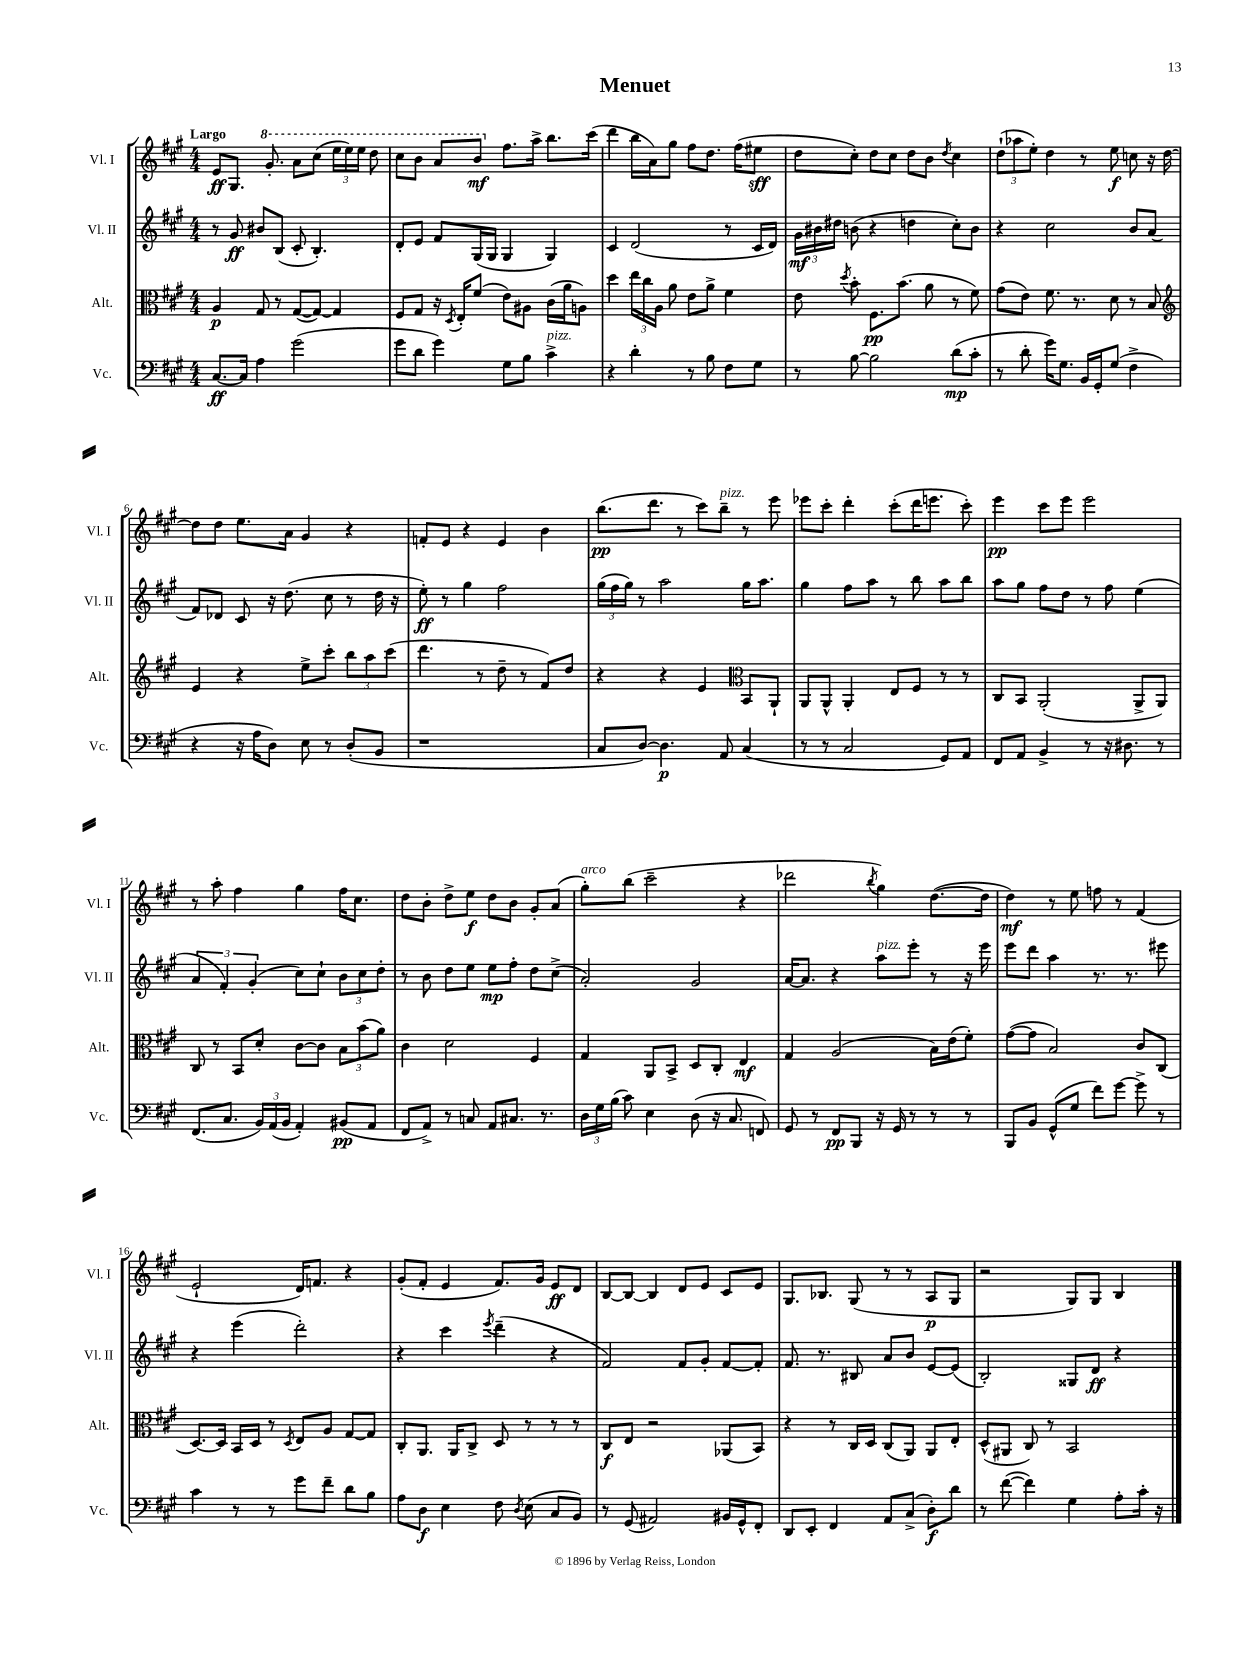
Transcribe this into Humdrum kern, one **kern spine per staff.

**kern	**kern	**kern	**kern
*staff4	*staff3	*staff2	*staff1
*clefF4	*clefC3	*clefG2	*clefG2
*k[f#c#g#]	*k[f#c#g#]	*k[f#c#g#]	*k[f#c#g#]
*M4/4	*M4/4	*M4/4	*M4/4
[8.C#	4A	8r	8e
.	.	8g#	8.G#
16C#]	.	.	.
4A	8G#	8b#	.
.	.	.	8.gg#'
.	8r	(8B	.
(2g#	([8G#	8c#'	8aa
.	8G#_)	4.B')	(8ccc#
.	4G#]	.	24eee
.	.	.	24eee)
.	.	.	24eee
.	.	.	8ddd
=	=	=	=
8g#	8F#	8d'	8ccc#
8d	8G#	8e	8bb
4g#)	16r	8f#	8aa
.	8qD	.	.
.	16E'	.	.
.	(8f#	(16G#	8bb
.	.	16G#	.
8G#	8e)	4G#	8.ff#
8B	8A#	.	.
.	.	.	16aa^
4c#^	(16c#	4G#)	8.bb
.	16a	.	.
.	8A)	.	.
.	.	.	(16ccc#
=	=	=	=
4r	4dd	4c#	4ddd
4d'	24ee	(2d	16bb
.	24cc#	.	.
.	.	.	16a)
.	24A	.	.
.	8a	.	8gg#
8r	8e	.	8ff#
8B	8a^	.	8.dd
8F#	4f#	8r	.
.	.	.	(16ff#
8G#	.	16c#	8ee#
.	.	16d)	.
=	=	=	=
8r	8e	24g#	8dd
.	.	24b#	.
.	.	24dd#	.
.	8qdd	.	.
[8B	8b'	(8b	8cc#')
2B]	8.F#	4r	8dd
.	.	.	8cc#
.	(8.b	.	.
.	.	4dd	8dd
.	8a	.	8b
.	.	.	8qdd
(8d	8r	8cc#')	4cc#
8c#'	8f#)	8b	.
=	=	=	=
8r	(8g#	4r	(12dd`
.	.	.	12aa-
8d'	8e)	.	.
.	.	.	12ee')
16g#)	8.f#	2cc#	4dd
8.G#	.	.	.
.	8.r	.	.
16BB	.	.	8r
16GG#'	.	.	.
(8G#	8d	.	8ee
4F#^	8r	8b	8cc
.	8B	(8a	16r
.	.	.	[16dd
=	=	=	=
*	*clefG2	*	*
4r	4e	8f#)	8dd]
.	.	8d-	8dd
16r	4r	8c#	8.ee
16A	.	.	.
8D)	.	16r	.
.	.	(8.dd	16a
8E	8ee^	.	4g#
8r	8ccc#'	8cc#	.
(8D'	12bb	8r	4r
.	12aa	.	.
8BB	.	16dd	.
.	(12ccc#	.	.
.	.	16r	.
=	=	=	=
1r	4.ddd	8ee')	8f'
.	.	8r	8e
.	.	4gg#	4r
.	8r	.	.
.	8dd~	2ff#	4e
.	8r	.	.
.	8f#)	.	4b
.	8dd	.	.
=	=	=	=
8C#	4r	(24gg#	(8.bb
.	.	24ff#	.
.	.	24gg#)	.
[8D)	.	8r	.
.	.	.	8.ddd
4.D]	4r	2aa	.
.	.	.	8r
.	4e	.	8ccc#)
8AA	.	.	8bb~
*	*clefC3	*	*
(4C#	8BB	16gg#	8r
.	.	8.aa	.
.	8AA`	.	8eee
=	=	=	=
8r	8AA	4gg#	8eee-
8r	8AA^^	.	8ccc#'
2C#	4AA'	8ff#	4ddd'
.	.	8aa	.
.	8E	8r	(8ccc#'
.	8F#	8bb	16ddd
.	.	.	8.eee
8GG#)	8r	8aa	.
8AA	8r	8bb	8ccc#')
=	=	=	=
8FF#	8C#	8aa	4eee
8AA	8BB	8gg#	.
4BB^	(2AA'	8ff#	8ccc#
.	.	8dd	8eee
8r	.	8r	2eee
16r	.	8ff#	.
8.D#	.	.	.
.	8AA^	(4ee	.
8r	8AA)	.	.
=	=	=	=
(8.FF#	8C#	6a	8r
.	8r	.	8aa'
.	.	6f#')	.
8.C#	.	.	.
.	8BB	.	4ff#
.	.	(6g#'	.
24BB)	8d'	.	.
(24AA	.	.	.
24BB	.	.	.
4AA')	[8c#	8cc#)	4gg#
.	8c#]	8cc#`	.
(8BB#	12B	12b	16ff#
.	.	.	8.cc#
.	(12b	12cc#	.
8AA	.	.	.
.	12a)	12dd'	.
=	=	=	=
8FF#	4c#	8r	8dd
8AA^)	.	8b	8b'
8r	2d	8dd	8dd^
8C	.	8ee	8ee
8AA	.	8ee	8dd
8.C#	.	8ff#'	8b
.	4F#	8dd	8g#'
8.r	.	.	.
.	.	(8cc#^	(8a
=	=	=	=
24D	4G#	2a')	8gg#')
24G#	.	.	.
(24B	.	.	.
8c#)	.	.	(8bb
4E	8AA	.	2ccc#~
.	8BB^	.	.
(8D	8D	2g#	.
16r	8C#'	.	.
8.C#	.	.	.
.	4E	.	4r
8FF)	.	.	.
=	=	=	=
8GG#	4G#	[16a	2ddd-
.	.	8.a]	.
8r	.	.	.
8FF#	(2A	4r	.
8BBB	.	.	.
.	.	.	8qbb
16r	.	8aa	4gg#)
16GG#	.	.	.
8r	.	8eee'	.
8r	16B)	8r	([8.dd
.	(16e	.	.
8r	8f#')	16r	.
.	.	16eee	16dd]
=	=	=	=
8BBB	([8g#	8eee	4dd)
8BB	8g#]	8ddd	.
(8GG#^^	2B)	4aa	8r
8G#	.	.	8ee
8f#)	.	8.r	8ff
[8g#	.	.	8r
.	.	8.r	.
8g#^]	8c#	.	(4f#
8r	(8C#	8eee#	.
=	=	=	=
4c#	[8.D)	4r	2e`
.	16D]	.	.
8r	16BB	(4eee	.
.	16D	.	.
8r	8r	.	.
.	8qD	.	.
8g#	8E	2ddd')	16d)
.	.	.	8.f
8f#~	8A	.	.
8d	[8G#	.	4r
8B	8G#]	.	.
=	=	=	=
8A	8C#'	4r	(8g#'
8D	8.AA	.	8f#'
4E	.	4ccc#	4e
.	16AA	.	.
.	8C#^	.	.
.	.	8qeee	.
8F#	8D	(4ddd~	8.f#)
8qD	.	.	.
(8E	8r	.	.
.	.	.	16g#
8C#	8r	4r	8e
8BB)	8r	.	8d
=	=	=	=
8r	8C#	2f#)	[8B
(8GG#	8E	.	8B_
2AA#)	2r	.	4B]
.	.	8f#	8d
.	.	8g#'	8e
16BB#	(8AA-	[8f#	8c#
16GG#^^	.	.	.
8FF#'	8BB)	8f#']	8e
=	=	=	=
8DD	4r	8.f#	8.G#
8EE'	.	.	.
.	.	8.r	8.B-
4FF#	8r	.	.
.	16C#	8B#	(8G#
.	16D	.	.
8AA	(8C#	8a	8r
(8C#^	8AA)	8b	8r
8D')	8AA	[8e	8A
8d	8E'	(8e]	8G#
=	=	=	=
8r	(8D^^	2B')	2r
([8f#	8AA#	.	.
4f#])	8C#)	.	.
.	8r	.	.
4G#	2BB	8G##	8G#)
.	.	8d	8G#
8A'	.	4r	4B
16c#'	.	.	.
16r	.	.	.
==	==	==	==
*-	*-	*-	*-
